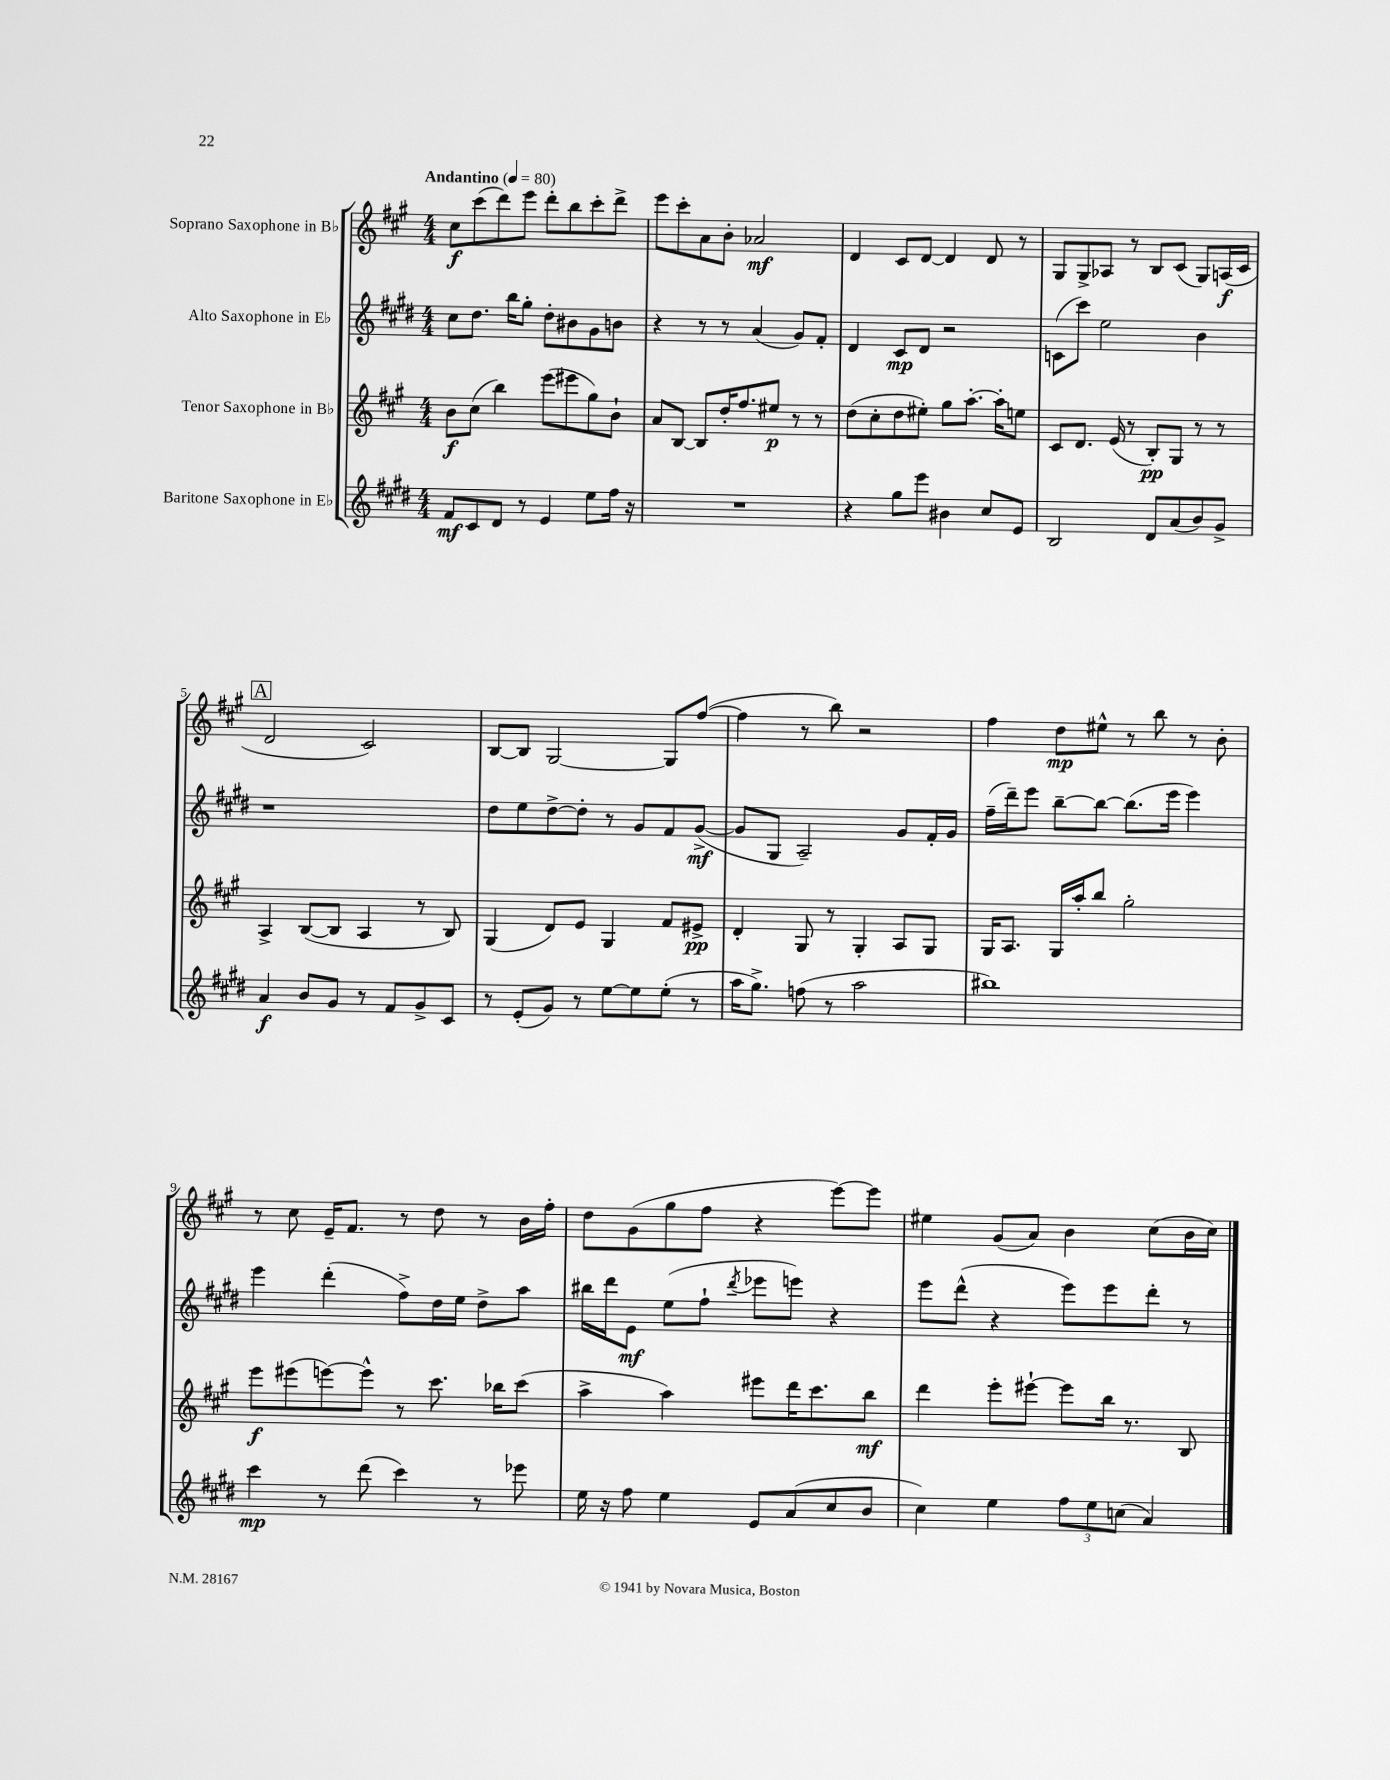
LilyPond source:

<<
\new StaffGroup <<
\new Staff = "s0" \with { instrumentName = "Soprano Saxophone in Bb" } {
    \clef treble \key a \major \numericTimeSignature \time 4/4 \tempo "Andantino" 4 = 80
    cis''8\f cis'''8( d'''8) e'''8 d'''8-. b''8 cis'''8-. d'''8-> |
    e'''8 cis'''8-. a'8 b'8-. aes'2\mf |
    d'4 cis'8 d'8~ d'4 d'8 r8 |
    gis8 gis8-> aes8 r8 b8 cis'8( gis8) a16\f( cis'16 |
    \mark \markup { \box "A" } d'2 cis'2) |
    b8~ b8 gis2~ gis8 fis''8~( |
    fis''4 r8 b''8) r2 |
    fis''4 d''8\mp eis''8-^ r8 b''8 r8 b'8-. |
    r8 cis''8 e'16-- fis'8. r8 d''8 r8 b'16 fis''16-. |
    d''8 gis'8( gis''8 fis''8 r4 e'''8~) e'''8 |
    eis''4 gis'8( a'8) b'4 cis''8( b'16 cis''16) \bar "|." |
}
\new Staff = "s1" \with { instrumentName = "Alto Saxophone in Eb" } {
    \clef treble \key e \major \numericTimeSignature \time 4/4
    cis''8 dis''8. b''16 gis''8-. dis''8-. bis'8 gis'8 b'8 |
    r4 r8 r8 a'4( gis'8) fis'8-. |
    dis'4 cis'8\mp dis'8 r2 |
    c'8( cis'''8) e''2 b'4 |
    \mark \markup { \box "A" } r1 |
    dis''8 e''8 dis''8~-> dis''8-. r8 gis'8 fis'8 gis'8~->\mf( |
    gis'8 gis8 a2--) gis'8 fis'16-. gis'16 |
    fis''16--( dis'''16--) e'''8 b''8~-- b''8~ b''8.( e'''16 e'''4) |
    e'''4 dis'''4-.( fis''8->) dis''16 e''16 dis''8-> a''8 |
    bis''16 dis'''16 e'8\mf e''8( fis''8-! \acciaccatura { dis'''8 } ees'''8 e'''8) r4 |
    e'''8 dis'''8-^( r4 e'''8) e'''8 dis'''8-. r8 \bar "|." |
}
\new Staff = "s2" \with { instrumentName = "Tenor Saxophone in Bb" } {
    \clef treble \key a \major \numericTimeSignature \time 4/4
    b'8\f cis''8( b''4) e'''8( eis'''8 gis''8) b'8-! |
    a'8 b8~ b8 d''16-. fis''8. eis''8\p r8 r8 |
    d''8( cis''8-. d''8 eis''8-.) gis''8 a''8.~-. a''16-. e''8 |
    cis'8 d'8. e'16( r8 b8-.\pp) gis8 r8 r8 |
    \mark \markup { \box "A" } a4-> b8~( b8 a4 r8 b8) |
    gis4( d'8) e'8 gis4 fis'8 eis'8->\pp |
    d'4-. gis8 r8 gis4-. a8 gis8 |
    gis16 a8. gis16 a''16-. b''8 gis''2-. |
    e'''8\f eis'''8( e'''8~) e'''8-^ r8 cis'''8. bes''16 cis'''8( |
    a''4-> a''4) eis'''8 d'''16 cis'''8. b''8\mf |
    d'''4 e'''8-. eis'''8~-! eis'''8 b''16 r8. b8 \bar "|." |
}
\new Staff = "s3" \with { instrumentName = "Baritone Saxophone in Eb" } {
    \clef treble \key e \major \numericTimeSignature \time 4/4
    fis'8\mf cis'8 dis'8 r8 e'4 e''8 fis''16 r16 |
    R1 |
    r4 gis''8 e'''8 bis'4 cis''8 e'8 |
    b2 dis'8 a'8( b'8) gis'8-> |
    \mark \markup { \box "A" } a'4\f b'8 gis'8 r8 fis'8 gis'8-> cis'8 |
    r8 e'8-.( gis'8) r8 e''8~ e''8 e''8-.( r8 |
    a''16 gis''8.->) f''8( r8 a''2 |
    bis''1) |
    cis'''4\mp r8 dis'''8( cis'''4) r8 ees'''8 |
    e''16 r16 fis''8 e''4 e'8 a'8( cis''8 b'8 |
    cis''4) e''4 \tuplet 3/2 { fis''8 e''8 c''8( } a'4) \bar "|." |
}
>>
>>
